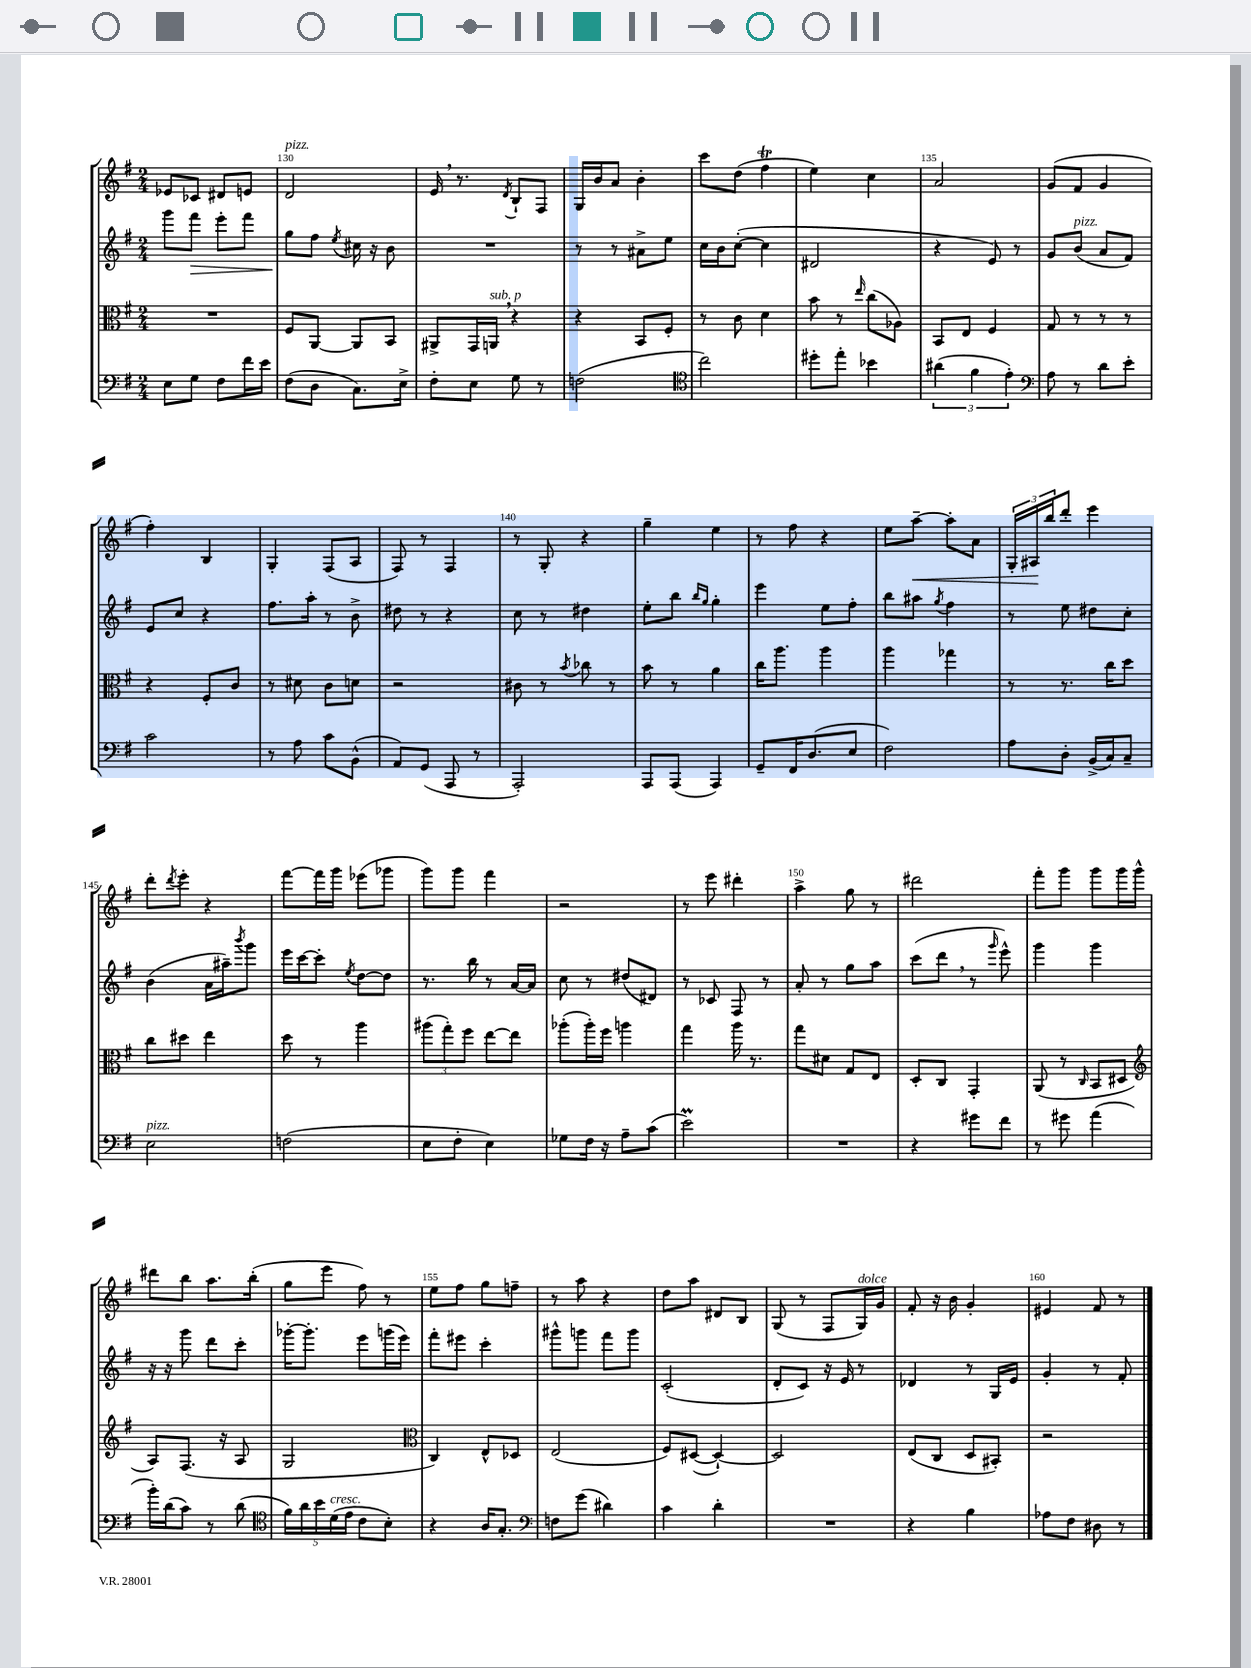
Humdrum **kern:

**kern	**kern	**kern	**dynam	**kern	**dynam
*part4	*part3	*part2	*part2	*part1	*part1
*staff4	*staff3	*staff2	*staff2	*staff1	*staff1
*clefF4	*clefC3	*clefG2	*	*clefG2	*
*k[f#]	*k[f#]	*k[f#]	*	*k[f#]	*
*M2/4	*M2/4	*M2/4	*	*M2/4	*
=129	=129	=129	=129	=129	=129
8E\L	2r	8ggg\L	.	8e-X/L	.
!	!	!	!LO:HP:b	!	!
8G\J	.	8fff#\J	>	8c-X/J	.
8F#\L	.	8eee'\L	.	8d#X/L	.
16f#\L	.	8fff#\J	.	8en/J	.
16e\JJ	.	.	.	.	.
=130	=130	=130	=130	=130	=130
!	!	!	!	!LO:TX:a:i:t=pizz.	!
(8F#\L	8F#/L	8gg\L	.	2d/	.
8D\J	[8AA/J	8ff#\J	]	.	.
.	.	8qee/	.	.	.
8.C\L)	8AA/L]	16cc#X\	.	.	.
.	.	16r	.	.	.
.	8BB/J	8b\	.	.	.
16E^\Jk	.	.	.	.	.
=131	=131	=131	=131	=131	=131
8F#'\L	8AA#X^/L	2r	.	16e,/	.
.	.	.	.	8.r	.
8E\J	16GG/L	.	.	.	.
!	!LO:TX:a:i:t=sub. p	!	!	!	!
.	16AAn,/JJ	.	.	.	.
.	.	.	.	8qd/	.
8G\	4r	.	.	8B`/L	.
8r	.	.	.	8F#/J	.
=132	=132	=132	=132	=132	=132
(2Fn\	4r	8r	.	16G/LL	.
.	.	.	.	16b/J	.
.	.	8r	.	8a/J	.
.	8BB/L	8a#X^\L	.	4b'\	.
.	8F#'/J	8ee\J	.	.	.
=133	=133	=133	=133	=133	=133
*clefC4	*	*	*	*	*
2cc\)	8r	16cc\LL	.	8ccc\L	.
.	.	16b\J	.	.	.
.	8c\	([8cc'\J	.	(8dd\J	.
.	4d\	4cc\]	.	4ff#t\	.
=134	=134	=134	=134	=134	=134
8dd#X'\L	8b\	2d#X/	.	4ee\)	.
8ee'\J	8r	.	.	.	.
.	16qqee/	.	.	.	.
4b-X\	(8cc\L	.	.	4cc\	.
.	8A-X\J)	.	.	.	.
=135	=135	=135	=135	=135	=135
(6a#X\	8BB/L	4r	.	2a/	.
.	8E/J	.	.	.	.
6f#\	.	.	.	.	.
.	4F#/	8e/)	.	.	.
6e'\)	.	.	.	.	.
.	.	8r	.	.	.
=136	=136	=136	=136	=136	=136
*clefF4	*	*	*	*	*
8A\	8G/	8g/L	.	(8g/L	.
!	!	!LO:TX:a:i:t=pizz.	!	!	!
8r	8r	(8b/J	.	8f#/J	.
8d\L	8r	8a/L	.	4g/	.
8e'\J	8r	8f#/J)	.	.	.
!!LO:LB:g=z
=137	=137	=137	=137	=137	=137
2c\	4r	8e/L	.	4ff#'\)	.
.	.	8cc/J	.	.	.
.	8F#'/L	4r	.	4B/	.
.	8c/J	.	.	.	.
=138	=138	=138	=138	=138	=138
8r	8r	8.ff#\L	.	4G'/	.
8A\	8d#X\	.	.	.	.
.	.	16aa'\Jk	.	.	.
8c\L	8c\L	8r	.	(8F#/L	.
(8BB^^\J	8dn\J	8b^\	.	8A/J	.
=139	=139	=139	=139	=139	=139
8AA/L)	2r	8dd#X\	.	8F#/)	.
(8GG/J	.	8r	.	8r	.
8AAA/	.	4r	.	4F#/	.
8r	.	.	.	.	.
=140	=140	=140	=140	=140	=140
2AAA'/)	8c#X\	8cc\	.	8r	.
.	8r	8r	.	8G'/	.
.	8qb/	.	.	.	.
.	8cc-X\	4dd#X\	.	4r	.
.	8r	.	.	.	.
=141	=141	=141	=141	=141	=141
8AAA/L	8b\	8ee'\L	.	4gg~\	.
(8AAA/J	8r	8bb\J	.	.	.
.	.	16qqbb/LL	.	.	.
.	.	16qqgg/JJ	.	.	.
4AAA/)	4a\	4gg'\	.	4ee\	.
=142	=142	=142	=142	=142	=142
8GG~/L	16cc\KL	4eee\	.	8r	.
.	8.aa\J	.	.	.	.
16FF#/K	.	.	.	8ff#\	.
(8.D/	.	.	.	.	.
.	4aa\	8ee\L	.	4r	.
8E/J	.	8ff#'\J	.	.	.
=143	=143	=143	=143	=143	=143
2F#\)	4aa\	8bb\L	.	8ee\L	.
!	!	!	!	!	!LO:HP:b
.	.	8aa#X\J	.	[8aa~\J	<
.	.	8qgg/	.	.	.
.	4gg-X\	4ff#\	.	8aa'\L]	.
.	.	.	.	8a\J	.
=144	=144	=144	=144	=144	=144
8A\L	8r	8r	.	24G'/LL	.
.	.	.	.	24A#X/	.
.	.	.	.	24bb/J	[
8D'\J	8.r	8ee\	.	8ddd'/J	.
(16BB^/LL	.	8dd#X\L	.	4eee\	.
16C/J)	16cc\KL	.	.	.	.
8C~/J	8dd\J	8cc'\J	.	.	.
!!LO:LB:g=z
=145	=145	=145	=145	=145	=145
!LO:TX:a:i:t=pizz.	!	!	!	!	!
2E\	8cc\L	(4b\	.	8ddd'\L	.
.	.	.	.	8qddd/	.
.	8dd#X\J	.	.	8eee'\J	.
.	4ee\	16a\LL	.	4r	.
.	.	16aa#X~\J)	.	.	.
.	.	8qbbb/	.	.	.
.	.	8ggg\J	.	.	.
=146	=146	=146	=146	=146	=146
(2Fn\	8dd\	16eee\LL	.	[8fff#\L	.
.	.	[16ccc\J	.	.	.
.	8r	8ccc'\J]	.	16fff#\L]	.
.	.	.	.	16ggg\JJ	.
.	.	8qee/	.	.	.
.	4aa\	[8dd\L	.	(8eee-X\L	.
.	.	8dd\J]	.	8ggg-X\J	.
=147	=147	=147	=147	=147	=147
8E\L	(12aa#X\L	8.r	.	8ggg\L)	.
.	12gg'\)	.	.	.	.
8F#'\J	.	.	.	8ggg\J	.
.	12ff#\J	.	.	.	.
.	.	16bb\	.	.	.
4E\)	[8ee\L	8r	.	4fff#\	.
.	8ee\J]	[16a/LL	.	.	.
.	.	16a/JJ]	.	.	.
=148	=148	=148	=148	=148	=148
8G-X\L	(8aa-X'\L	8cc\	.	2r	.
16F#\Jk	16aa-'\L)	8r	.	.	.
16r	16ff#\JJ	.	.	.	.
8A~\L	4aan\	(8dd#X/L	.	.	.
(8c\J	.	8d#X/J)	.	.	.
=149	=149	=149	=149	=149	=149
2eM\)	4gg\	8r	.	8r	.
.	.	8c-X/	.	8eee\	.
.	16aa\	8F#/	.	4ddd#X'\	.
.	8.r	.	.	.	.
.	.	8r	.	.	.
=150	=150	=150	=150	=150	=150
2r	8gg\L	8a'/	.	4aa^\	.
.	8d#X\J	8r	.	.	.
.	8G/L	8gg\L	.	8gg\	.
.	8E/J	8aa\J	.	8r	.
=151	=151	=151	=151	=151	=151
4r	8D'/L	(8ccc\L	.	2ddd#X\	.
.	8C/J	8ddd,\J	.	.	.
8g#X\L	4GG'/	8r	.	.	.
.	.	16qqggg/	.	.	.
8f#\J	.	8eee^^\)	.	.	.
=152	=152	=152	=152	=152	=152
8r	(8AA/	4ggg\	.	8fff#'\L	.
8g#X\	8r	.	.	8ggg\J	.
.	16qqC/	.	.	.	.
(4a\	8BB/L	4ggg\	.	8ggg\L	.
.	8D#X/J	.	.	16ggg\L	.
.	.	.	.	16ggg^^\JJ	.
!!LO:LB:g=z
=153	=153	=153	=153	=153	=153
*	*clefG2	*	*	*	*
16b'\LL)	8A/L)	16r	.	8ddd#X\L	.
(16d\J	.	16r	.	.	.
8c\J)	(8.F#/J	8ggg\	.	8bb\J	.
8r	.	8ddd\L	.	8.aa\L	.
.	16r	.	.	.	.
(8d\	8A/	8ccc'\J	.	.	.
.	.	.	.	(16bb'\Jk	.
=154	=154	=154	=154	=154	=154
*clefC4	*	*	*	*	*
20f#\LL)	2G/	[16ggg-X'\KL	.	8gg\L	.
20a\	.	.	.	.	.
.	.	8.ggg-'\J]	.	.	.
20b\	.	.	.	.	.
.	.	.	.	8eee\J	.
!LO:TX:a:i:t=cresc.	!	!	!	!	!
(20d\	.	.	.	.	.
20e\JJ	.	.	.	.	.
8c\L	.	8eee\L	.	8ff#\)	.
8B'\J)	.	(16gggn\L	.	8r	.
.	.	16eee\JJ)	.	.	.
=155	=155	=155	=155	=155	=155
*	*clefC3	*	*	*	*
4r	4C/)	8fff#'\L	.	8ee\L	.
.	.	8eee#X\J	.	8ff#\J	.
16A/KL	8E^^/L	4ccc'\	.	8gg\L	.
8.G'/J	.	.	.	.	.
.	8D-X/J	.	.	8ffn~\J	.
=156	=156	=156	=156	=156	=156
*clefF4	*	*	*	*	*
8Fn\L	(2E/	8ggg#X^^\L	.	8r	.
(8g\J	.	8gggn\J	.	8aa\	.
4d#X\)	.	8fff#\L	.	4r	.
.	.	8ggg\J	.	.	.
=157	=157	=157	=157	=157	=157
4c\	8F#/L)	(2c'/	.	8dd\L	.
.	([8D#X/J	.	.	8aa\J	.
4d'\	4D#`/_)	.	.	8d#X/L	.
.	.	.	.	8B/J	.
=158	=158	=158	=158	=158	=158
2r	2D#/]	8d'/L	.	(8G/	.
.	.	8c/J)	.	8r	.
.	.	16r	.	8F#/L	.
.	.	16e/	.	.	.
!	!	!	!	!LO:TX:a:i:t=dolce	!
.	.	8r	.	16G/L)	.
.	.	.	.	16g/JJ	.
=159	=159	=159	=159	=159	=159
4r	(8E/L	4d-X/	.	8f#'/	.
.	8C/J	.	.	16r	.
.	.	.	.	16b\	.
4B\	8D/L	8r	.	4g'/	.
.	8BB#X'/J)	16G/LL	.	.	.
.	.	16e/JJ	.	.	.
=160	=160	=160	=160	=160	=160
8A-X\L	2r	4g'/	.	4e#X/	.
8F#\J	.	.	.	.	.
8D#X\	.	8r	.	8f#/	.
8r	.	8f#'/	.	8r	.
==	==	==	==	==	==
*-	*-	*-	*-	*-	*-
